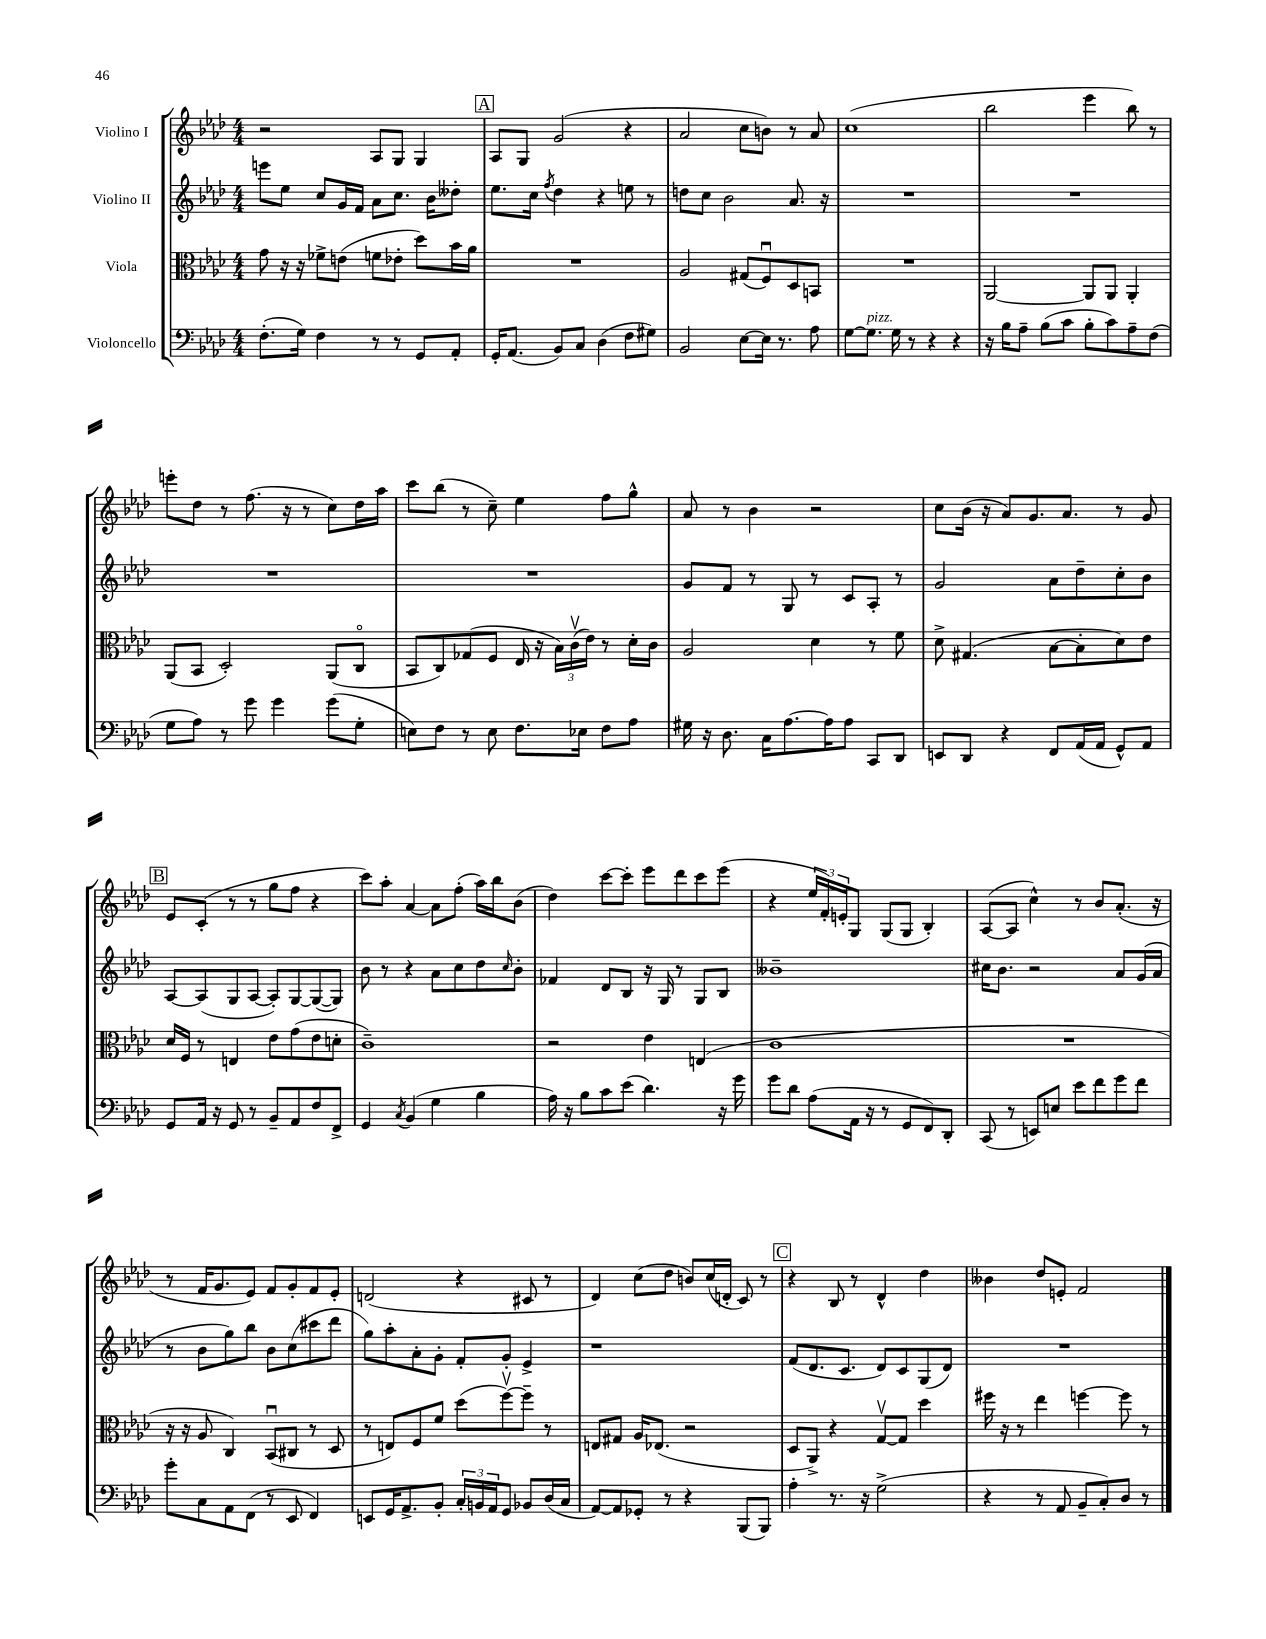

**kern	**kern	**kern	**kern
*part4	*part3	*part2	*part1
*staff4	*staff3	*staff2	*staff1
*I"Violoncello	*I"Viola	*I"Violino II	*I"Violino I
*clefF4	*clefC3	*clefG2	*clefG2
*k[b-e-a-d-]	*k[b-e-a-d-]	*k[b-e-a-d-]	*k[b-e-a-d-]
*M4/4	*M4/4	*M4/4	*M4/4
=34	=34	=34	=34
(8.F'\L	8g\	8eeen\L	2r
.	16r	8ee-\J	.
16G\Jk)	16r	.	.
4F\	8f-X^\L	8cc/L	.
.	(8en\J	16g/L	.
.	.	16f/JJ	.
8r	8fn\L	8a-\L	8A-/L
8r	8e-X'\J	8.cc\J	8G/J
8GG/L	8dd-\L)	.	4G/
.	.	16b-\KL	.
8AA-'/J	16b-\L	8dd--X'\J	.
.	16a-\JJ	.	.
!!LO:REH:place=s1:t=A
=35	=35	=35	=35
16GG'/KL	1r	8.ee-\L	8A-/L
(8.AA-/J	.	.	.
.	.	.	8G/J
.	.	16cc\Jk	.
.	.	8qff/	.
8BB-/L)	.	4dd-\	(2g/
8C/J	.	.	.
(4D-\	.	4r	.
8F\L	.	8een\	4r
8G#X\J)	.	8r	.
=36	=36	=36	=36
2BB-/	2A-/	8ddn\L	2a-/
.	.	8cc\J	.
.	.	2b-\	.
[8E-\L	(8G#X/L	.	8cc\L
16E-\Jk]	8Fu/)	.	8bn\J)
8.r	.	.	.
.	8D-/	8.a-/	8r
8A-\	8BBn/J	.	8a-/
.	.	16r	.
=37	=37	=37	=37
[8G\L	1r	1r	(1cc
!LO:TX:a:i:t=pizz.	!	!	!
8.G\J]	.	.	.
16G\	.	.	.
8r	.	.	.
4r	.	.	.
4r	.	.	.
=38	=38	=38	=38
16r	[2AA-/	1r	2bb-\
16B-\KL	.	.	.
8A-~\J	.	.	.
(8B-\L	.	.	.
8c\J	.	.	.
8B-'\L	8AA-/L]	.	4eee-\
8c\)	8AA-/J	.	.
8A-~\	4AA-'/	.	8bb-\)
(8F\J	.	.	8r
!!LO:LB:g=z
=39	=39	=39	=39
8G\L	(8AA-/L	1r	8eeen'\L
8A-\J)	8BB-/J	.	8dd-\J
8r	2D-'/)	.	8r
8g\	.	.	(8.ff\
4g\	.	.	.
.	.	.	16r
.	.	.	8r
(8g\L	(8AA-/L	.	8cc\L)
8G'\J	8C/J	.	16dd-\L
.	.	.	16aa-\JJ
=40	=40	=40	=40
8En\L)	8BB-/L	1r	8ccc\L
8F\J	8C/)	.	(8bb-\J
8r	(8G-X/	.	8r
8E\	8F/J	.	8cc~\)
8.F\L	16E-/	.	4ee-\
.	16r	.	.
.	24B-\LL)	.	.
.	(24cv\	.	.
16E-X\Jk	.	.	.
.	24e-\JJ)	.	.
8F\L	8r	.	8ff\L
8A-\J	16d-'\LL	.	8gg^^\J
.	16c\JJ	.	.
=41	=41	=41	=41
16G#X\	2A-/	8g/L	8a-/
16r	.	.	.
8.D-\	.	8f/J	8r
.	.	8r	4b-\
16C\KL	.	.	.
[8.A-\	.	8G/	.
.	4d-\	8r	2r
16A-\K]	.	.	.
8A-\J	.	8c/L	.
8CC/L	8r	8A-'/J	.
8DD-/J	8f\	8r	.
=42	=42	=42	=42
8EEn/L	8d-^\	2g/	8cc\L
8DD-/J	(4.G#X/	.	(16b-\Jk
.	.	.	16r
4r	.	.	8a-/L)
.	.	.	8.g/
8FF/L	[8B-\L	8a-\L	.
.	.	.	8.a-/J
(16AA-/L	8B-'\]	8dd-~\	.
16AA-/JJ	.	.	.
8GG^^/L)	8d-\)	8cc'\	8r
8AA-/J	8e-\J	8b-\J	8g/
!!LO:LB:g=z
!!LO:REH:place=s1:t=B
=43	=43	=43	=43
8GG/L	16d-/LL	[8A-/L	8e-/L
.	16F/JJ	.	.
16AA-/Jk	8r	(8A-/]	(8c'/J
16r	.	.	.
8GG/	4En/	8G/	8r
8r	.	[8A-/J	8r
8BB-~/L	8e-\L	8A-'/L])	8gg\L
8AA-/	(8g\	[8G/	8ff\J
8F/	8e-\	(8G/_	4r
8FF^/J	8dn'\J	8G/J])	.
=44	=44	=44	=44
4GG/	1c~)	8b-\	8ccc\L)
.	.	8r	8aa-'\J
8qC/	.	.	.
(4BB-/	.	4r	[4a-/
4G\	.	8a-\L	8a-\L]
.	.	8cc\	(8ff'\J
4B-\	.	8dd-\	16aa-\LL)
.	.	.	16bb-\J
.	.	16qqcc/	.
.	.	8b-'\J	(8b-\J
=45	=45	=45	=45
16A-\)	2r	4f-X/	4dd-\)
16r	.	.	.
8B-\L	.	.	.
8c\	.	8d-/L	[8ccc\L
(8e-\J	.	8B-/J	8ccc'\J]
4.d-\)	4e-\	16r	8eee-\L
.	.	16G/	.
.	.	8r	8ddd-\
.	(4En/	8G/L	8ccc\
16r	.	8B-/J	(8eee-\J
16g\	.	.	.
=46	=46	=46	=46
8g\L	1c	1b--X~	4r
8d-\J	.	.	.
(8A-\L	.	.	24ee-/LL
.	.	.	24f'/)
.	.	.	24en'/J
16AA-\Jk	.	.	8G/J
16r	.	.	.
8r	.	.	(8G/L
8GG/L	.	.	8G/J
8FF/)	.	.	4B-'/)
8DD-'/J	.	.	.
=47	=47	=47	=47
(8CC/	1r	16cc#X\KL	([8A-/L
.	.	8.b-\J	.
8r	.	.	8A-/J]
8EEn/L)	.	2r	4cc^^\)
8En/J	.	.	.
8e-\L	.	.	8r
8f\	.	.	8b-/L
8g\	.	8a-/L	(8.a-'/J
8f\J	.	(16g/L	.
.	.	16a-/JJ	16r
!!LO:LB:g=z
=48	=48	=48	=48
8g'\L	16r	8r	8r
.	16r	.	.
8C\	8A-/	8b-\L	16f/KL
.	.	.	8.g/
8AA-\	4C/)	8gg\)	.
(8FF\J	.	8bb-\J	8e-/J)
8r	(8BB-u/L	8b-\L	8f/L
8EE-/	8C#X/J	(8cc\	8g'/
4FF/)	8r	8ccc#X\	8f/
.	8D-/	8ddd-\J	8e-'/J
=49	=49	=49	=49
8EEn/L	8r	8gg\L)	(2dn/
16GG/K	8En/L)	8aa-'\	.
8.AA-^/	.	.	.
.	8F/	8a-'\	.
8BB-'/J	8f/J	8g'\J	.
24C'/LL	(8dd-\L	8f'/L	4r
24BBn/	.	.	.
24AA-/J	.	.	.
8GG/J	[8ffv\)	8g'/J	.
8BB-X/L	8ff~\J]	4e-^/	8c#X/
(16D-/L	8r	.	8r
16C/JJ	.	.	.
=50	=50	=50	=50
[8AA-/L)	8En/L	1r	4d-/)
8AA-/]	8G#X/J	.	.
8GG-X'/J	16A-/KL	.	(8cc\L
.	(8.E-X/J	.	.
8r	.	.	8dd-\J
4r	2r	.	8bn/L)
.	.	.	(16cc/L
.	.	.	16dn'/JJ
(8BBB-/L	.	.	8c/)
8BBB-/J)	.	.	8r
!!LO:REH:place=s1:t=C
=51	=51	=51	=51
4A-'\	8D-/L	(8f/L	4r
.	8AA-^/J)	8.d-/	.
8.r	4r	.	8B-/
.	.	8.c/J	.
.	.	.	8r
16r	.	.	.
(2G^\	[8Gv/L	8d-/L)	4d-^^/
.	8G/J]	8c/	.
.	4dd-\	(8G/	4dd-\
.	.	8d-/J)	.
=52	=52	=52	=52
4r	16ff#X\	1r	4b--X\
.	16r	.	.
.	8r	.	.
8r	4ee-\	.	8dd-/L
8AA-/	.	.	8en'/J
8BB-~/L	[4ffn\	.	2f/
8C'/)	.	.	.
8D-/J	8ff\]	.	.
8r	8r	.	.
==	==	==	==
*-	*-	*-	*-
